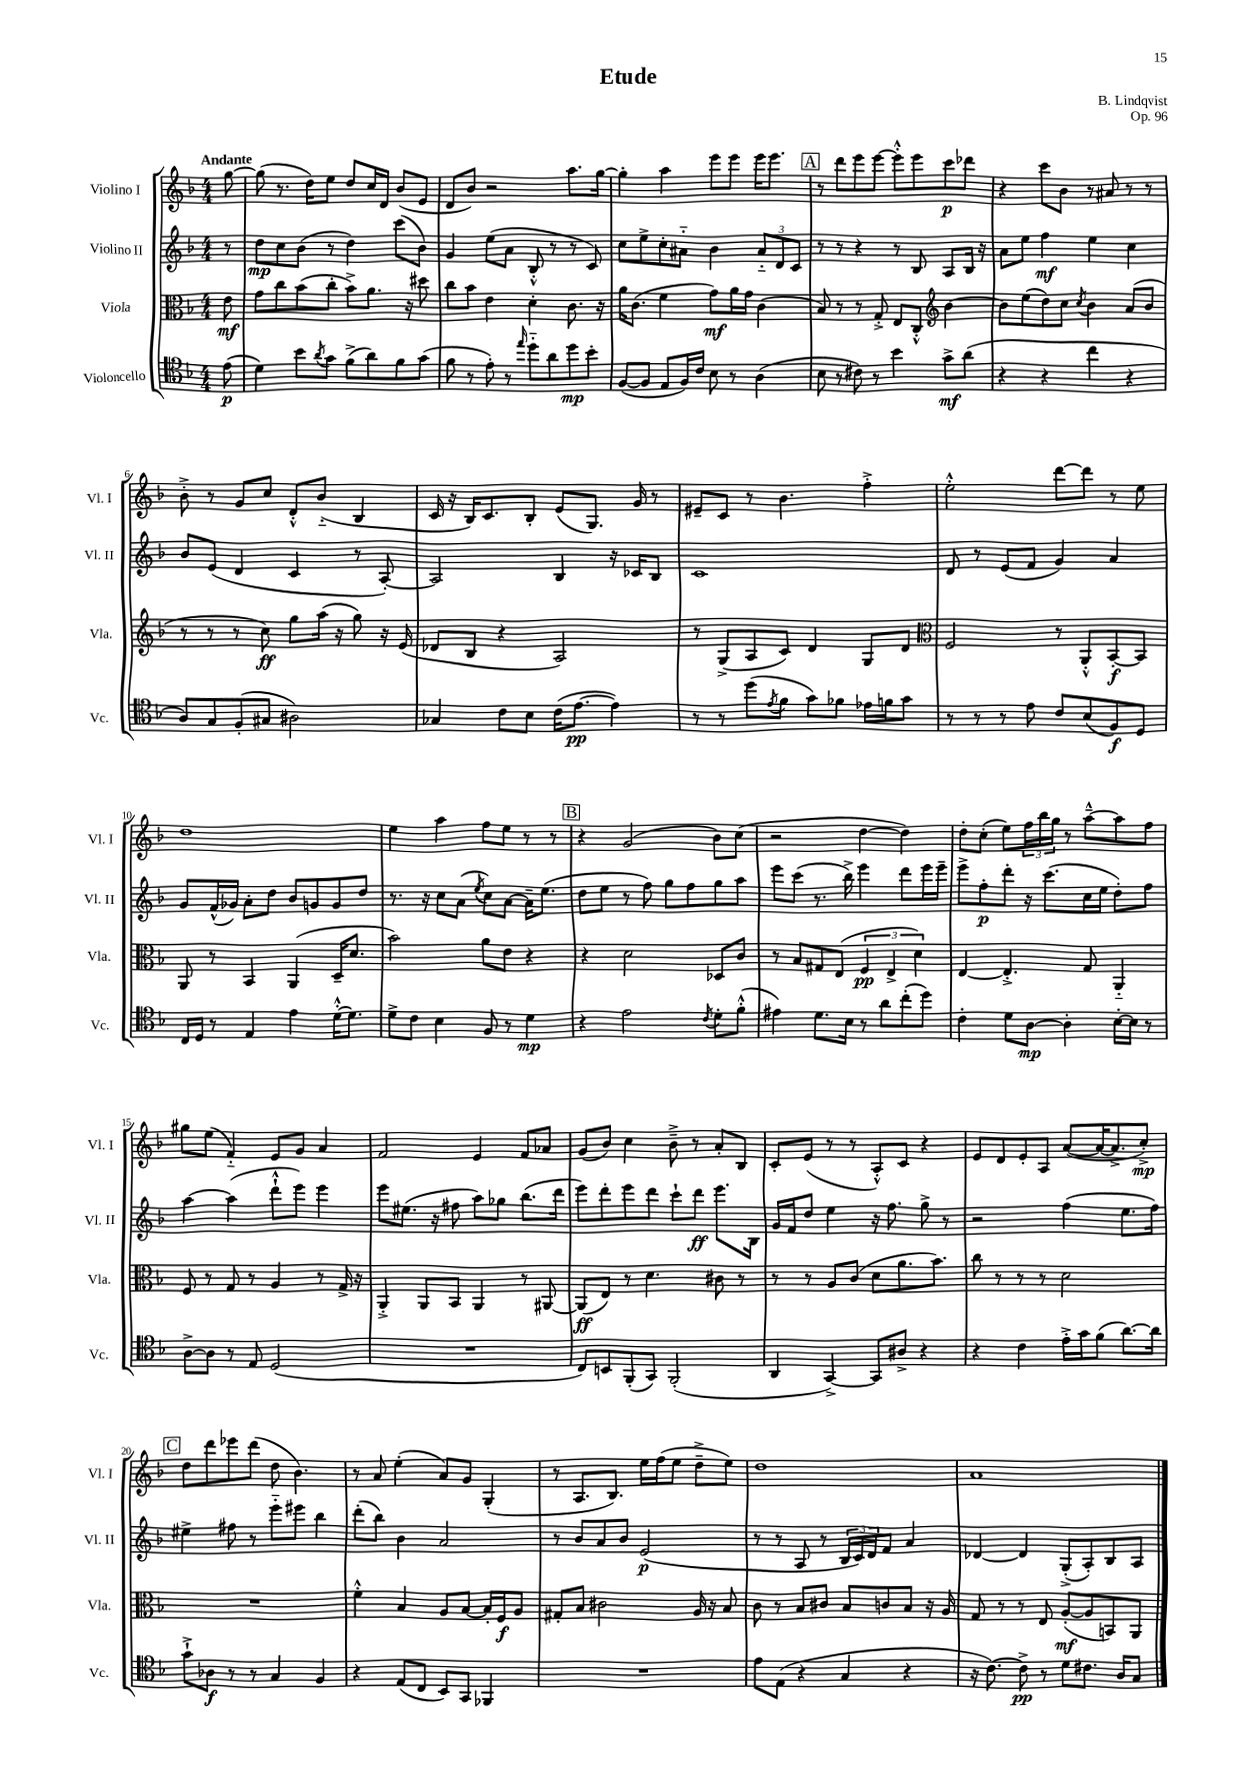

**kern	**kern	**kern	**kern
*staff4	*staff3	*staff2	*staff1
*clefC4	*clefC3	*clefG2	*clefG2
*k[b-]	*k[b-]	*k[b-]	*k[b-]
*M4/4	*M4/4	*M4/4	*M4/4
(8e	8e	8r	[8gg
=	=	=	=
4d)	8g	8dd	(8gg]
.	8cc	8cc	8.r
8b-	(8b-	(8b-	.
.	.	.	16dd)
8qa	.	.	.
8g	8cc'	8r	8ee
(8f^	8b-^)	4dd)	8dd
8a)	8.a	.	16cc
.	.	.	16d
8f	.	(8ccc	(8b-
.	16r	.	.
(8g	8dd#	8b-)	8e
=	=	=	=
8f	8cc	4g	8d
8r	8b-	.	8b-)
8e')	4e	(8ee	2r
8r	.	8a	.
16qqee	.	.	.
8dd'~	4d'	8B-'^^	.
8a	.	8r	.
8dd	8.c	8r	8.aa
8b-'	.	8c)	.
.	16r	.	[16gg
=	=	=	=
([8F	16a	8cc	4gg']
.	(8.c	.	.
8F]	.	8ee^	.
8E	4f	8cc'	4aa
16F)	.	8a#'~	.
16c	.	.	.
8B-	8g)	4b-	8eee
8r	16a	.	8eee
.	16g	.	.
(4A	(4c	12a#'~	16eee
.	.	.	8.eee
.	.	12d	.
.	.	12c	.
=	=	=	=
8B-	8B-)	8r	8r
8r	8r	8r	8ddd
8c#)	8r	4r	8eee
8r	8G'^	.	[8eee
4b-	8E	8r	8eee'^^]
.	8C'^^	8B-	8eee
*	*clefG2	*	*
8g^	[4b-	8A	8ccc
(8a	.	16B-	8ddd-
.	.	16r	.
=	=	=	=
4r	8b-]	8a	4r
.	(8ee	8ee	.
4r	8dd)	4ff	8ccc
.	8cc	.	8b-
.	8qcc	.	.
4cc	4b-	4ee	8r
.	.	.	8a#
4r	(8a	4cc	8r
.	8b-	.	8r
=	=	=	=
8A)	8r	8b-	8b-'^
8G	8r	(8e	8r
(8F'	8r	4d	8g
8G#	8cc)	.	8cc
2A#)	8gg	4c	8d'^^
.	(16aa	.	(8b-'~
.	16r	.	.
.	8gg)	8r	4B-
.	16r	[8A')	.
.	(16e	.	.
=	=	=	=
4G-	8d-	2A]	16c
.	.	.	16r
.	8B-	.	16B-)
.	.	.	8.c
8c	4r	.	.
8B-	.	.	8B-'
(16c	2A)	4B-	(8e
[8.e	.	.	.
.	.	.	8.G)
4e])	.	16r	.
.	.	16c-	16g
.	.	8B-	8r
=	=	=	=
8r	8r	1c	8e#~
8r	(8G^	.	8c
(8dd	8A	.	8r
8qe	.	.	.
8f	8c)	.	4.b-
8g)	4d	.	.
8f-	.	.	.
16e-	8G	.	4ff'^
16f	.	.	.
8g	8d	.	.
=	=	=	=
*	*clefC3	*	*
8r	2F	8d	2ee'^^
8r	.	8r	.
8r	.	(8e	.
8e	.	8f	.
8c	8r	4g)	[8ddd
(8B-	8AA'^^	.	8ddd]
8F)	[8BB-'	4a	8r
8D	8BB-]	.	8ee
=	=	=	=
16C	8AA	8g	1dd
16D	.	.	.
8r	8r	(16f^^	.
.	.	16g-)	.
4E	4BB-	8a'	.
.	.	8dd	.
4e	(4AA	8b-	.
.	.	8g	.
[16d'^^	16D~	8g	.
8.d]	8.d	.	.
.	.	8dd	.
=	=	=	=
8d^	2b-)	8.r	4ee
8c	.	.	.
.	.	16r	.
4B-	.	8cc	4aa
.	.	(8a	.
.	.	8qee	.
8F	8a	8cc)	8ff
8r	8e	[8a	8ee
4d	4r	16a~]	8r
.	.	(8.ee	.
.	.	.	8r
=	=	=	=
4r	4r	8dd	4r
.	.	8ee	.
2e	2d	8r	(2g
.	.	8ff)	.
.	.	8gg	.
.	.	8ff	.
8qc	.	.	.
8d'	8D-	8gg	8b-)
(8f'^^	8c	8aa	(8cc
=	=	=	=
4e#)	8r	8eee	2r
.	8B-	(8ccc	.
8.d	8G#	8.r	.
.	(8E	.	.
16B-	.	16bb-^)	.
8r	6F	4eee	[4dd
8a	.	.	.
.	6E^	.	.
(8cc'	.	8ddd	4dd])
.	6d)	.	.
8dd)	.	16eee	.
.	.	16eee~	.
=	=	=	=
4c'	[4E	8eee^	8dd'
.	.	8ff'	(8cc'
8d	4.E'^]	8ddd'	8ee)
[8A	.	16r	24ff
.	.	.	24bb-
.	.	(8.ccc	.
.	.	.	24gg
4A']	.	.	8r
.	8G	16cc	[8aa~^^
.	.	16ee	.
[16B-'	4AA'~	8dd')	8aa]
16B-]	.	.	.
8r	.	8ff	8ff
=	=	=	=
[8A^	8F	[4aa	8gg#
8A]	8r	.	(8ee
8r	8G	(4aa]	4f'~)
8E	8r	.	.
(2D	4A	8ddd`^^	8e
.	.	8eee)	8g
.	8r	4eee	4a
.	16G^	.	.
.	16r	.	.
=	=	=	=
1r	4AA'^	8eee	2f
.	.	(8.ee#	.
.	8AA	.	.
.	.	16r	.
.	8BB-	8ff#	.
.	4AA	8aa)	4e
.	.	8gg-	.
.	8r	(8.bb-	8f
.	[8AA#	.	8a-
.	.	16ddd	.
=	=	=	=
8C)	(8AA#]	8eee)	(8g
8BB	8E)	8ddd'	8b-)
(8FF'	8r	8eee	4cc
8GG)	4.d	8ddd	.
(2FF'	.	8ccc`	8b-~^
.	.	8ddd	8r
.	8c#	8.eee	8a'
.	8r	.	8B-
.	.	16B-	.
=	=	=	=
4AA	8r	16g	8c'
.	.	16f	.
.	8r	8dd	(8e
[4GG^)	8A	4ee	8r
.	(8c	.	8r
8GG]	8d	16r	8A'^^)
.	.	8.ff	.
8A#^	8.a	.	8c
4r	.	8gg^	4r
.	8.b-)	.	.
.	.	8r	.
=	=	=	=
4r	8cc	2r	8e
.	8r	.	8d
4c	8r	.	8e'
.	8r	.	8A
16e'^	2d	(4ff	([8a
16g	.	.	.
(8f	.	.	16a_
.	.	.	8.a^]
[8.a)	.	8.ee	.
.	.	.	8cc'^)
16a]	.	16ff)	.
=	=	=	=
8g`^	1r	4ee#^	8dd
8A-	.	.	8ddd
8r	.	8ff#	8eee-
8r	.	8r	(8ddd
4G	.	8eee'~	8dd
.	.	8eee#	4.b-)
4F	.	4bb-	.
=	=	=	=
4r	4f'^^	(8ddd'	8r
.	.	8bb-)	8a
(8E	4B-	4b-	(4ee'
8C	.	.	.
8BB-)	8A	2a	8a)
8GG	[8B-	.	8g
4FF-	16B-']	.	(4G'
.	16F	.	.
.	8A	.	.
=	=	=	=
1r	8G#'	8r	8r
.	8B-	8b-	8.A
.	2c#	8a	.
.	.	.	8.B-)
.	.	8b-	.
.	.	(2e	16ee
.	.	.	(16ff
.	.	.	8ee
.	16A	.	8dd~^
.	16r	.	.
.	8B-	.	8ee)
=	=	=	=
8e	8c	8r	1dd
(8E	8r	8r	.
4r	8B-	8A	.
.	8c#	8r	.
4G	8B-	24B-	.
.	.	24c)	.
.	.	24d	.
.	8c	8f	.
4r	8B-	4a	.
.	16r	.	.
.	16A	.	.
=	=	=	=
16r	8G	[4d-	1a
[8.c)	.	.	.
.	8r	.	.
8c^]	8r	4d-]	.
8r	8E	.	.
8d	([8A'	(8G'^	.
8.c#	8A]	8A')	.
.	8BB)	8B-	.
16A	.	.	.
8G	8AA	8A	.
==	==	==	==
*-	*-	*-	*-
